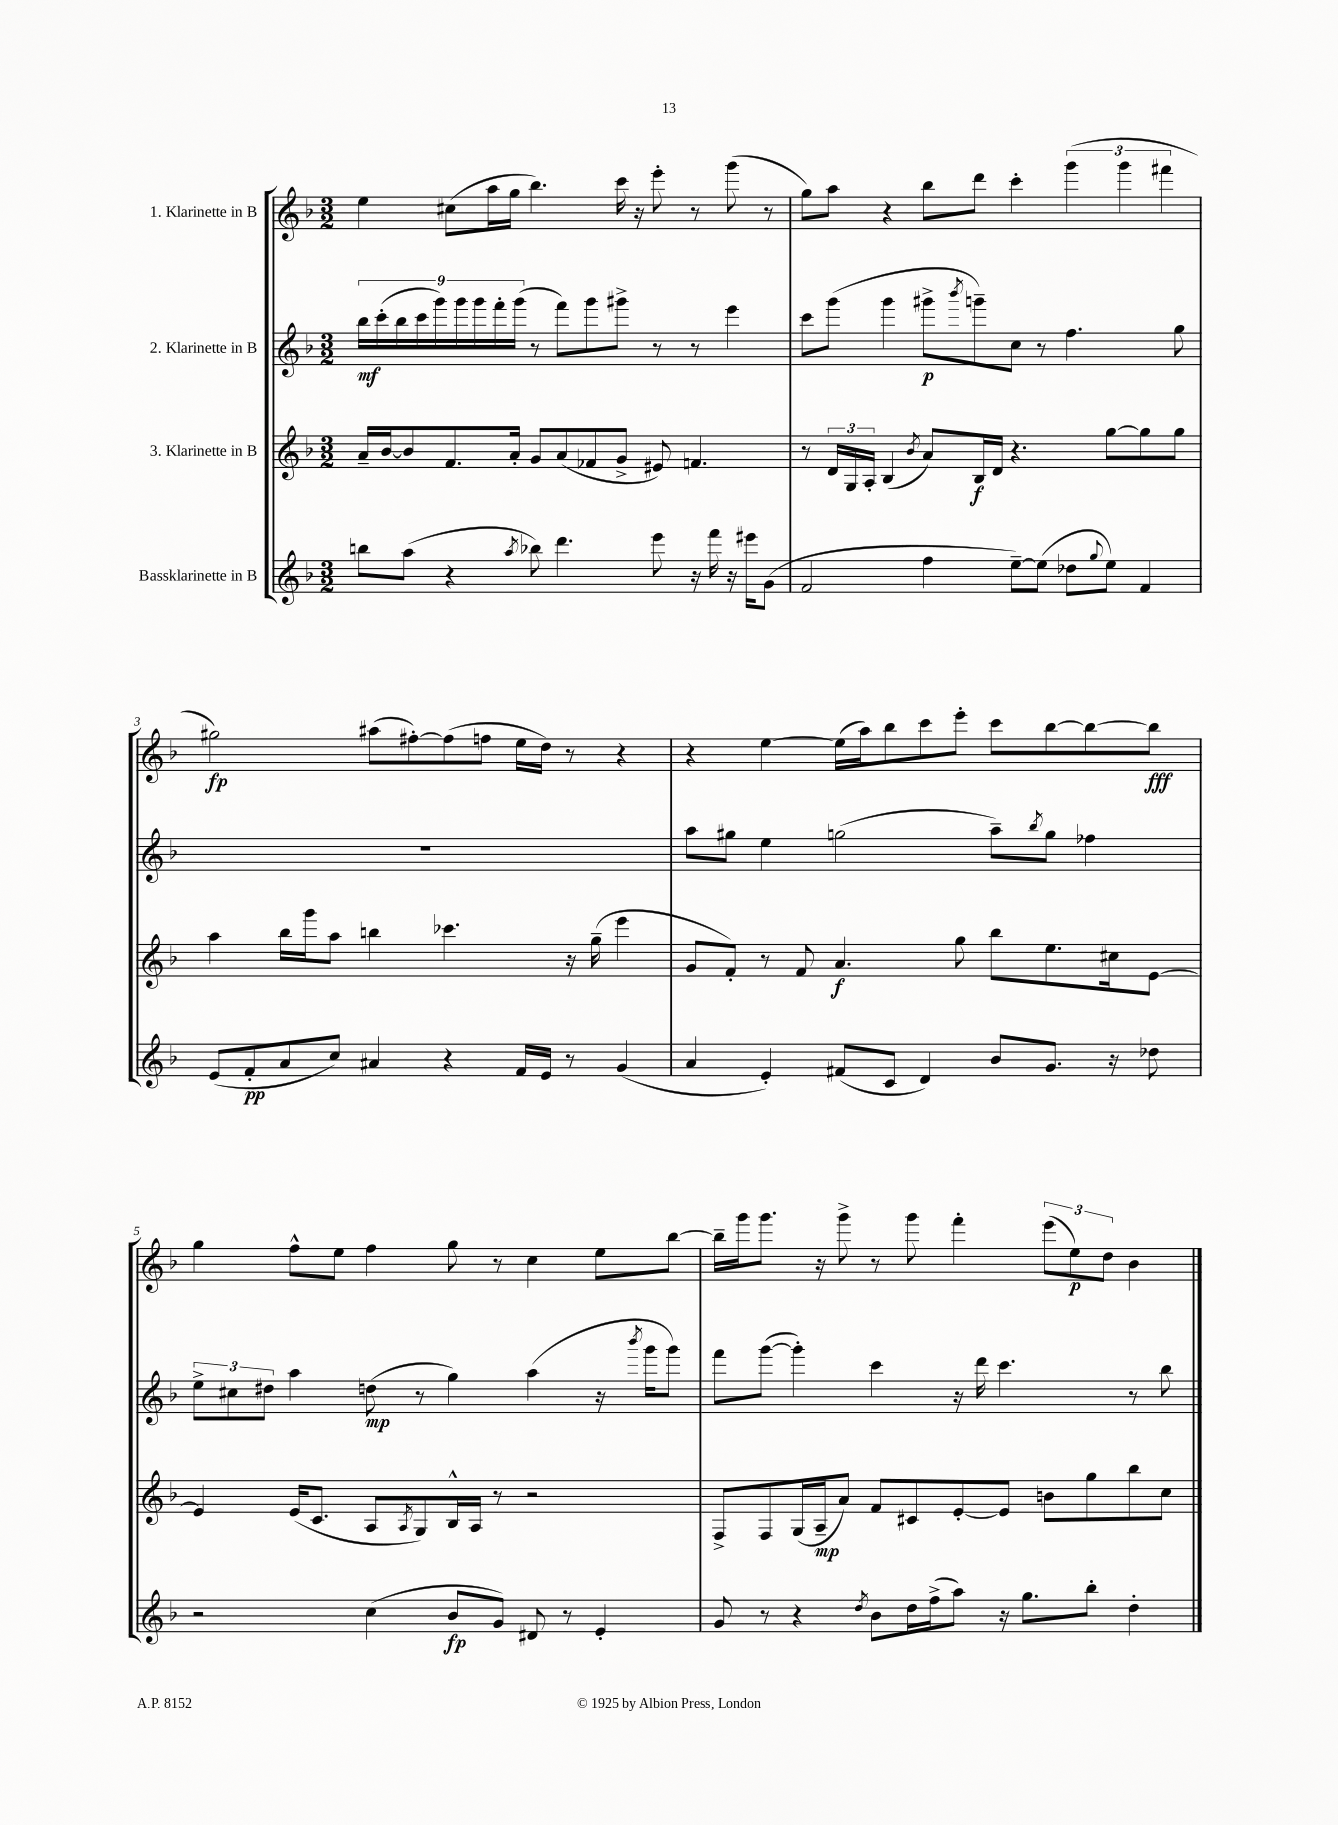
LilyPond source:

<<
\new StaffGroup <<
\new Staff = "s0" \with { instrumentName = "1. Klarinette in B" } {
    \clef treble \key f \major \numericTimeSignature \time 3/2
    e''4 cis''8( a''16 g''16 bes''4.) c'''16 r16 e'''8-. r8 g'''8( r8 |
    g''8) a''8 r4 bes''8 d'''8 c'''4-. \tuplet 3/2 { g'''4( g'''4 fis'''4 } |
    gis''2\fp) ais''8( fis''8~-.) fis''8( f''8 e''16 d''16) r8 r4 |
    r4 e''4~ e''16( a''16) bes''8 c'''8 e'''8-. c'''8 bes''8~ bes''8~ bes''8\fff |
    g''4 f''8-^ e''8 f''4 g''8 r8 c''4 e''8 bes''8~ |
    bes''16-- g'''16 g'''8. r16 g'''8-> r8 g'''8 f'''4-. \tuplet 3/2 { e'''8( e''8\p) d''8 } bes'4 \bar "|." |
}
\new Staff = "s1" \with { instrumentName = "2. Klarinette in B" } {
    \clef treble \key f \major \numericTimeSignature \time 3/2
    \tuplet 9/8 { bes''16\mf c'''16-.( bes''16 c'''16 g'''16) g'''16 g'''16 f'''16-. g'''16( } r8 f'''8) g'''8 gis'''8-> r8 r8 e'''4 |
    c'''8 g'''8( g'''4 gis'''8->\p \acciaccatura { bes'''8 } g'''8--) c''8 r8 f''4. g''8 |
    R1. |
    a''8 gis''8 e''4 g''2( a''8--) \acciaccatura { bes''8 } g''8 fes''4 |
    \tuplet 3/2 { e''8-> cis''8 dis''8 } a''4 d''8\mp( r8 g''4) a''4( r16 \acciaccatura { bes'''8 } g'''16 g'''8) |
    f'''8 g'''8~( g'''4-.) c'''4 r16 d'''16 c'''4. r8 bes''8 \bar "|." |
}
\new Staff = "s2" \with { instrumentName = "3. Klarinette in B" } {
    \clef treble \key f \major \numericTimeSignature \time 3/2
    a'16-- bes'16~ bes'8 f'8. a'16-. g'8 a'8( fes'8 g'8-> eis'8) f'4. |
    r8 \tuplet 3/2 { d'16 g16 a16-. } bes4( \acciaccatura { bes'8 } a'8) bes16\f d'16 r4. g''8~ g''8 g''8 |
    a''4 bes''16 g'''16 a''8 b''4 ces'''4. r16 g''16--( e'''4 |
    g'8 f'8-.) r8 f'8 a'4.\f g''8 bes''8 e''8. cis''16 e'8~ |
    e'4 e'16( c'8. a8 \acciaccatura { a8 } g8) bes16-^ a16 r8 r2 |
    f8-> f8 g16( a16--\mp a'8) f'8 cis'8 e'8~-. e'8 b'8 g''8 bes''8 c''8 \bar "|." |
}
\new Staff = "s3" \with { instrumentName = "Bassklarinette in B" } {
    \clef treble \key f \major \numericTimeSignature \time 3/2
    b''8 a''8( r4 \acciaccatura { a''8 } bes''8) d'''4. e'''8 r16 f'''16 r16 eis'''16 g'8( |
    f'2 f''4 e''8~--) e''8( des''8 \appoggiatura { g''8 } e''8) f'4 |
    e'8( f'8-.\pp a'8 c''8) ais'4 r4 f'16 e'16 r8 g'4( |
    a'4 e'4-.) fis'8( c'8 d'4) bes'8 g'8. r16 des''8 |
    r2 c''4( bes'8\fp g'8) dis'8 r8 e'4-. |
    g'8 r8 r4 \acciaccatura { d''8 } bes'8 d''16 f''16->( a''8) r16 g''8. bes''8-. d''4-. \bar "|." |
}
>>
>>
